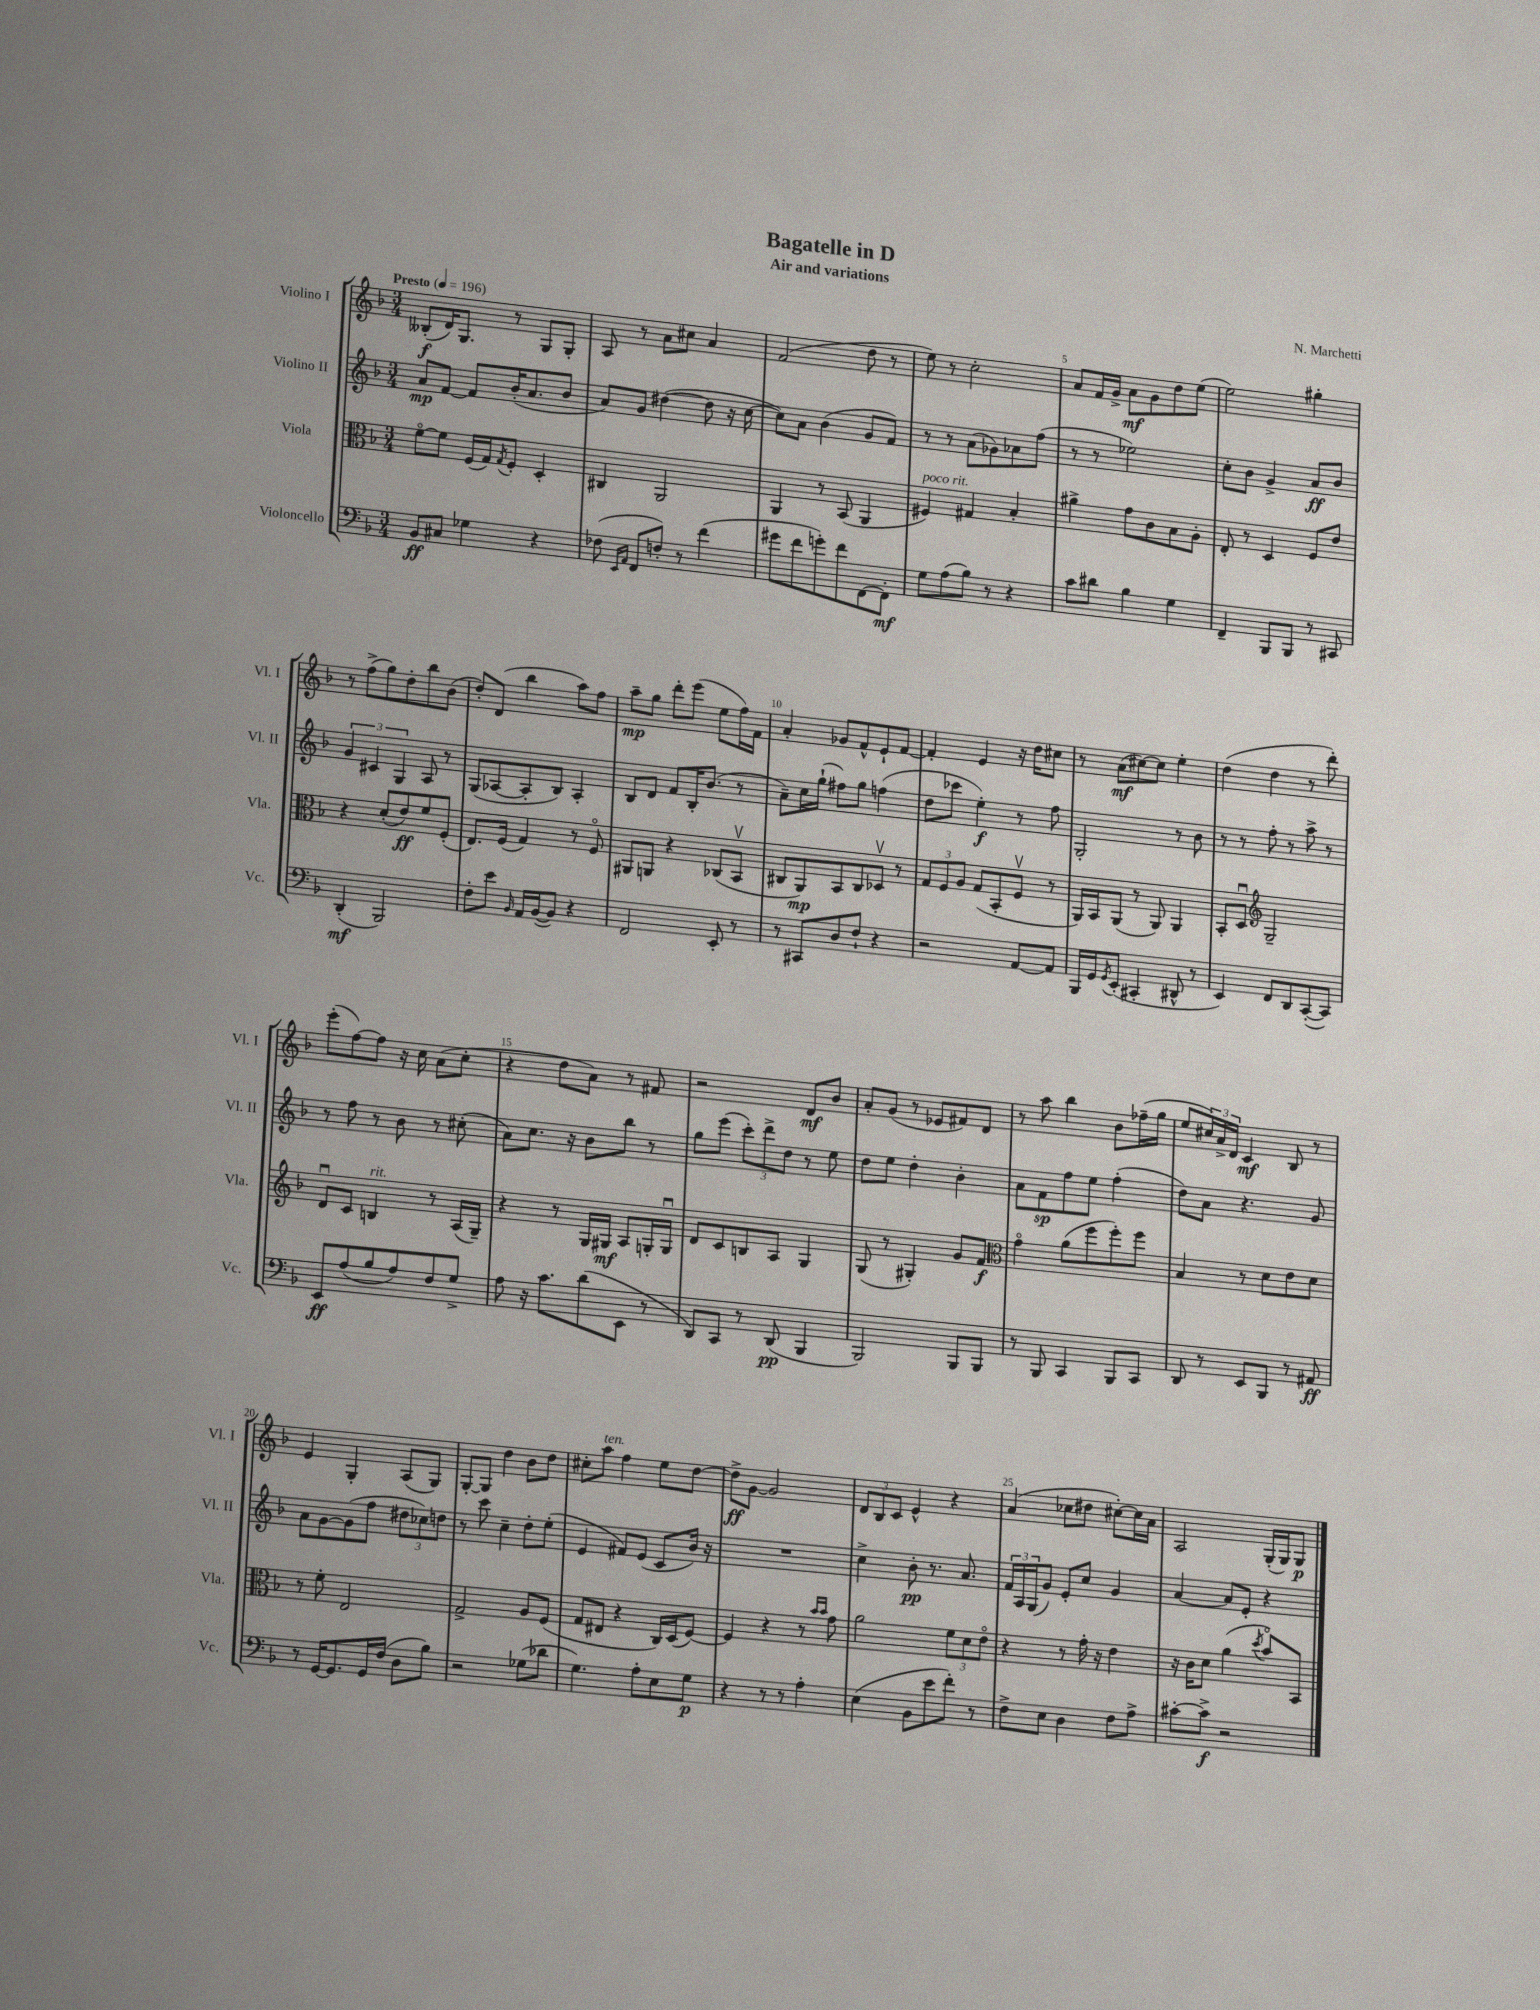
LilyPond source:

\header { title = "Bagatelle in D" composer = "N. Marchetti" subtitle = "Air and variations" }
<<
\new StaffGroup <<
\new Staff = "s0" \with { instrumentName = "Violino I" shortInstrumentName = "Vl. I" } {
    \clef treble \key f \major \numericTimeSignature \time 3/4 \tempo "Presto" 4 = 196
    beses8-.\f( d'16) g8. r8 g8 g8-. |
    a8 r8 a'8 cis''8 a'4 |
    f'2( d''8 r8 |
    e''8) r8 c''2-. |
    a'8 f'16 g'16-> a'8\mf g'8 d''8 e''8( |
    e''2) gis''4-. |
    r8 f''8->( g''8) d''8-. bes''8 bes'8( |
    d''8-.) d'8( bes''4 a''8) f''8 |
    a''8--\mp g''8 d'''8-. e'''8( e''8 f''16) f'16 |
    a'4-. ges'8 f'8-^ e'8-! f'8~ |
    f'4-. e'4 r16 d''16 cis''8 |
    r8 a'8\mf( cis''8~) cis''8 e''4-. |
    d''4( d''4 r8 d'''8-.) |
    e'''8-.( f''8~) f''8 r16 c''16 a'8( c''8-. |
    r4 d''8 a'8) r8 fis'8 |
    r2 d'8\mf bes'8 |
    a'8-. g'8( r8 ees'8 fis'8) d'8 |
    r8 a''8 bes''4 bes'8 fes''16--( g''16 |
    e''8 \tuplet 3/2 { cis''16) a'16-> d'16 } c'4\mf bes8 r8 |
    e'4 g4-. a8( g8) |
    g8~-. g8 d''4 bes'8 d''8 |
    cis''8-. a''8^\markup { \italic "ten." } f''4 e''8 d''8~ |
    d''8->\ff g'8~ g'2 |
    \tuplet 3/2 { d'8 bes8 c'8 } e'4-^ r4 |
    a'4( ces''8 dis''8 cis''8~-.) cis''16 a'16 |
    a2 g16-.( g16) g8\p \bar "|." |
}
\new Staff = "s1" \with { instrumentName = "Violino II" shortInstrumentName = "Vl. II" } {
    \clef treble \key f \major \numericTimeSignature \time 3/4
    a'8\mp f'8~ f'8 bes'16-.( a'8. bes'8 |
    a'8) g'8 dis''4~( dis''8 r16 c''16~ |
    c''8) a'8 bes'4( g'8 f'8) |
    r8 r8 a'8( ges'8) aes'8 f''8( |
    r8 r8 ees''2) |
    c''8-. bes'8 g'4-> a'8\ff bes'8 |
    \tuplet 3/2 { g'4 cis'4 g4 } a8 r8 |
    g8( aes8~ aes8-. bes8) aes4-. |
    bes8 d'8 f'8 bes16-. bes'8.( r8 |
    a'8--) c''16 g''16-!( fis''8) g''8 f''4( |
    d''8 ces'''8 e''4-.\f) r8 f''8 |
    g2-. r8 bes'8 |
    r8 r8 f''8-. r8 a''8-> r8 |
    r8 f''8 r8 bes'8 r8 cis''8-.( |
    a'8) c''8. r16 bes'8 bes''8 r8 |
    g''8 e'''8( \tuplet 3/2 { c'''8-.) d'''8-> d''8 } r8 e''8 |
    d''8 e''8 d''4-. bes'4-. |
    a'8 f'8\sp f''8 e''8 f''4-.( |
    d''8) a'8 r4. g'8 |
    a'8 g'8~ g'8( f''8 \tuplet 3/2 { dis''8 ces''8) d''8 } |
    r8 c'''8 c''4-- d''8-. e''8-.( |
    e'4 fis'8) e'8( c'8 bes'16) r16 |
    R2. |
    c''4-> bes'8-.\pp r8. a'8. |
    \tuplet 3/2 { f'16 a16 g16( } g'8) e'8-. c''8 g'4 |
    a'4~ a'8 e'8-. r4 \bar "|." |
}
\new Staff = "s2" \with { instrumentName = "Viola" shortInstrumentName = "Vla." } {
    \clef alto \key f \major \numericTimeSignature \time 3/4
    f'8~\flageolet f'8 f16( g16) \acciaccatura { g8 } f8-. d4-. |
    cis4 a,2 |
    a,4 r8 bes,8( a,4 |
    fis4^\markup { \italic "poco rit." }) gis4 bes4-. |
    ais'4-> g'8 c'8 bes8 a8-. |
    e8-. r8 d4 f8 e'8 |
    r4 d'8-.( e'8\ff) f'8 f8-.( |
    e8.) f16( g4) r8 f8\flageolet |
    ais,8 a,8 r4 ces8( bes,8\upbow |
    cis8 a,8\mp) bes,8 cis8 des8\upbow r8 |
    \tuplet 3/2 { g8 f8 a8 } g8( bes,8-. f8\upbow r8 |
    a,16) bes,16 a,8( r8 a,8) a,4 |
    bes,8-. d8\downbow \clef treble g2-- |
    d'8\downbow c'8 b4^\markup { \italic "rit." } r8 a16( g16--) |
    r4 r8 g16 gis16\mf a8 g16-. g16\downbow |
    d'8 c'8 b8 a8 g4 |
    g8( r8 gis4-.) g'8 f'8\f |
    \clef alto g'4\flageolet a'8( f''8 f''8-.) f''8 |
    bes4 r8 d'8 e'8 d'8 |
    r8 f'8-. e2 |
    g2-> a8 f8( |
    g8 eis8 r4 c16) d16( f8~) |
    f4 r4 r8 \grace { bes'16 bes'16 } g'8 |
    a'2 \tuplet 3/2 { f'8 d'8 e'8\flageolet } |
    r4 r8 g'16-. r16 e'4 |
    r16 c'16 d'8 a'4( \acciaccatura { d''8 } bes'8\flageolet) bes,8 \bar "|." |
}
\new Staff = "s3" \with { instrumentName = "Violoncello" shortInstrumentName = "Vc." } {
    \clef bass \key f \major \numericTimeSignature \time 3/4
    bes,8\ff cis8 ges4 r4 |
    fes8( \grace { e,16 a,16 } f,8 f8-.) r8 f'4( |
    gis'8 f'8 g'8-.) f'8 f,8~ f,8-.\mf |
    g8 a8( bes8) r8 r4 |
    c'8 dis'8 bes4 g4 |
    f,4-- bes,,8 bes,,8 r8 cis,8 |
    d,4-.\mf( bes,,2) |
    f8-. e'8 \grace { bes,16 } a,16 bes,16~( bes,8) r4 |
    f,2 e,8-. r8 |
    r8 cis,8 d8 f8-! r4 |
    r2 a,8~ a,8 |
    bes,,16 g,16 \acciaccatura { g,8 } e,8-.( cis,4-. dis,8-^ r8 |
    e,4) f,8 d,8 c,8~-.( c,8) |
    e,8\ff a8( bes8 a8) f8 g8-> |
    a8 r16 c'8. d'8( e,8 r8 |
    d,8) c,8 r8 d,8\pp( bes,,4 |
    bes,,2) bes,,8 bes,,8 |
    r8 bes,,8 c,4 bes,,8 c,8 |
    d,8 r8 e,8 bes,,8 r8 ais,8\ff |
    r8 g,16~ g,8. g,16 f16( d8 bes8) |
    r2 ges8( des'8 |
    g4.) a8-. e8 g8\p |
    r4 r8 r8 a4-. |
    e4( bes,8 e'8 f'8-.) r8 |
    f8-> e8 d4 f8 a8-> |
    cis'8~-. cis'8->\f r2 \bar "|." |
}
>>
>>
\layout { \context { \Score \override BarNumber.break-visibility = ##(#f #t #t) barNumberVisibility = #(every-nth-bar-number-visible 5) } }
